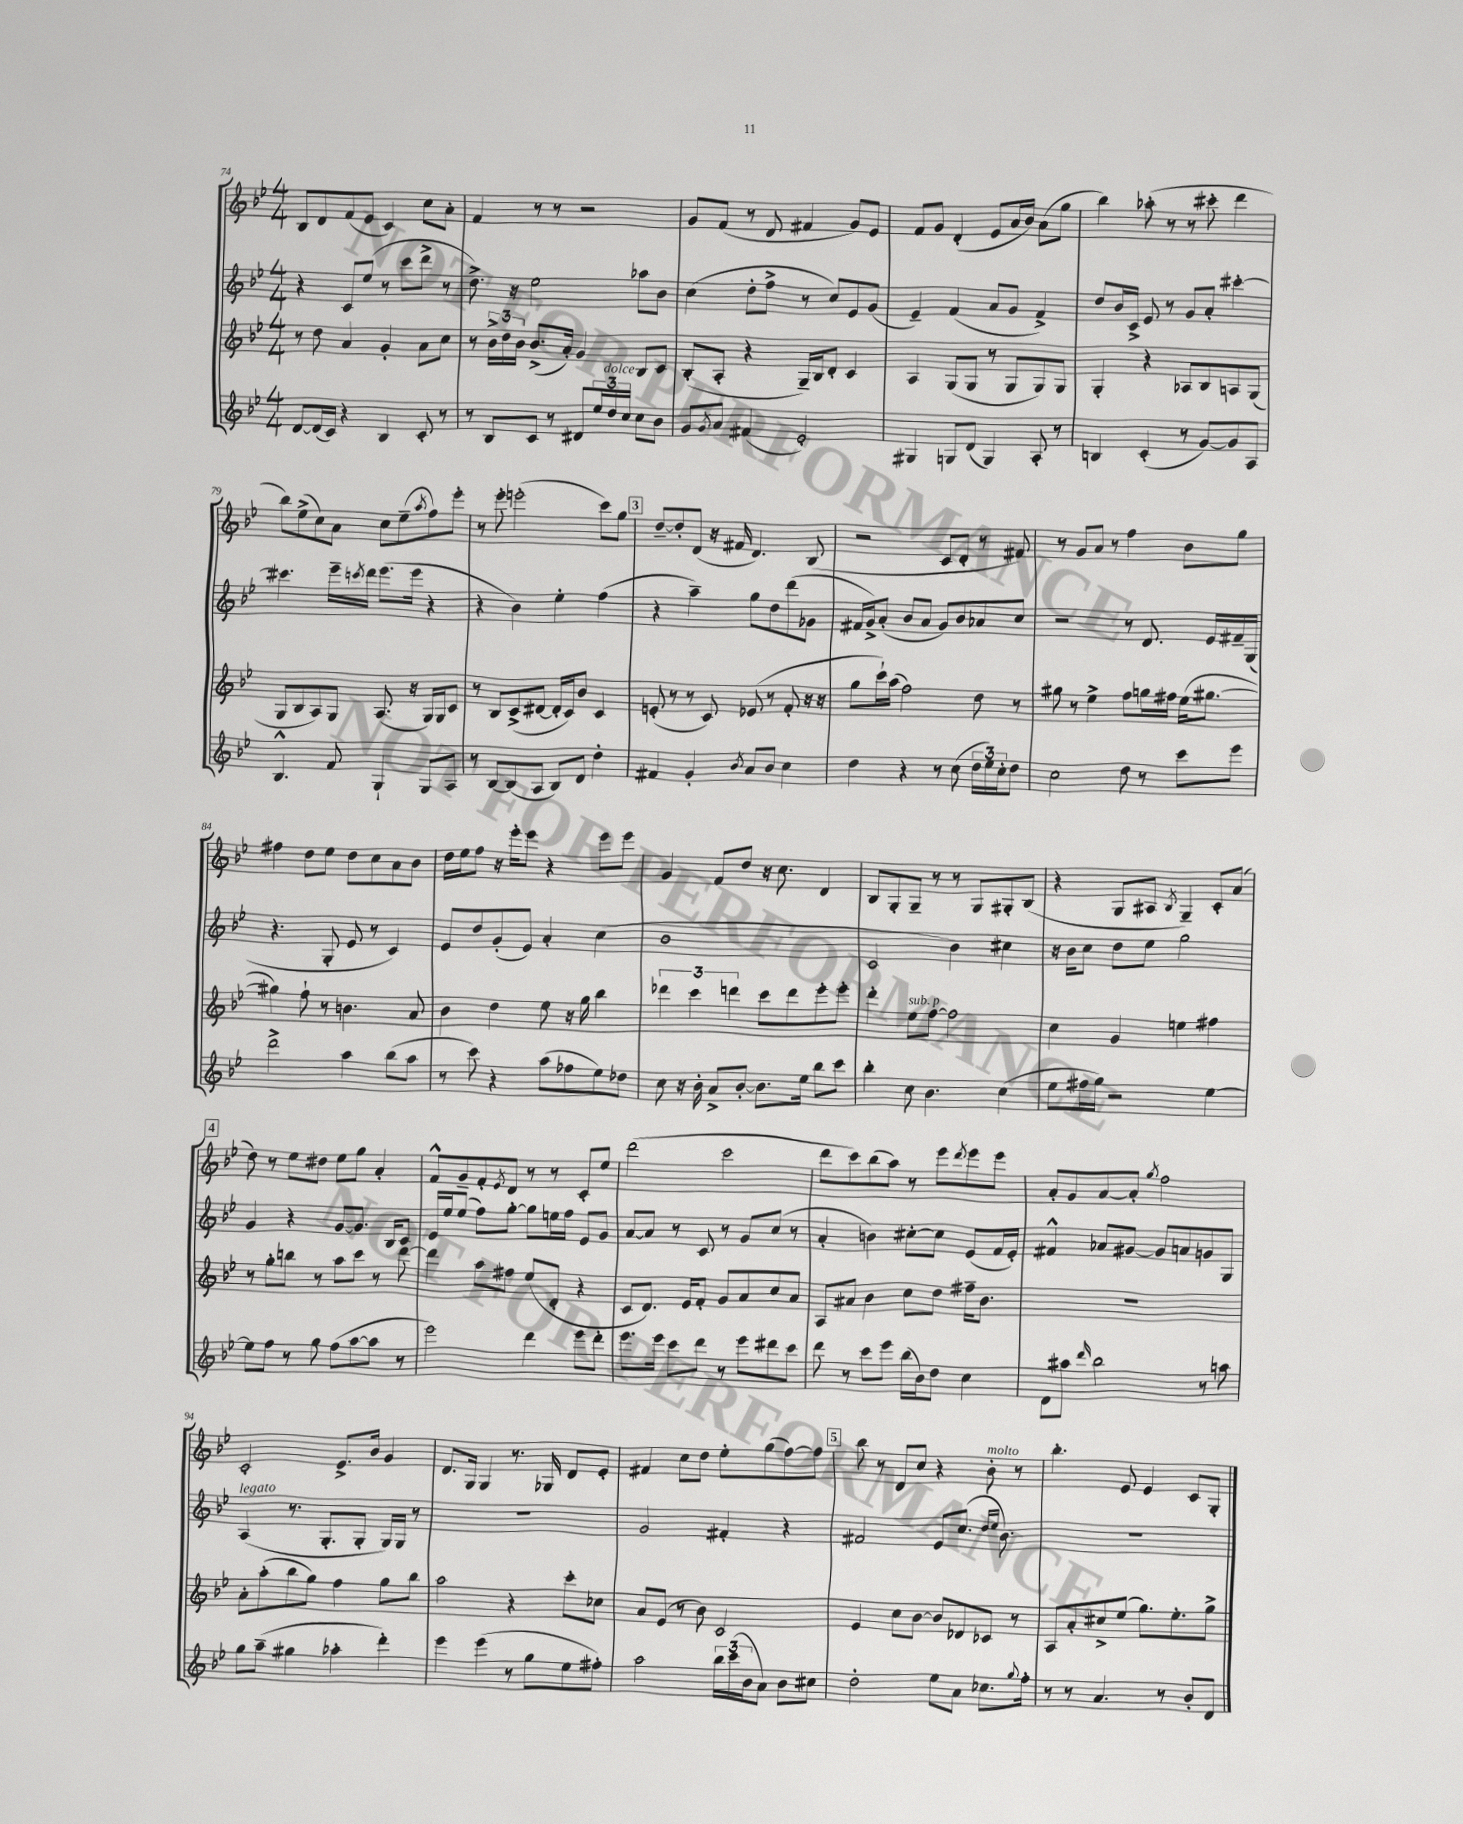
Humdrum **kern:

**kern	**kern	**kern	**kern
*part4	*part3	*part2	*part1
*staff4	*staff3	*staff2	*staff1
*clefG2	*clefG2	*clefG2	*clefG2
*k[b-e-]	*k[b-e-]	*k[b-e-]	*k[b-e-]
*M4/4	*M4/4	*M4/4	*M4/4
=74	=74	=74	=74
[8d/L	8r	4r	8B-/L
(16d/L]	8dd\	.	8d/
16c/JJ)	.	.	.
4r	4a/	8c/L	(8f/
.	.	(8ee-/J	8e-/J
4B-/	4g'/	8r	4c/)
.	.	8ccc\L	.
8c'/	8a\L	8ddd^\J	8cc\L
8r	8cc\J	8r	8a'\J
=75	=75	=75	=75
8r	8r	8.dd^\)	4f/
8B-/L	24b-^\LL	.	.
.	24dd\	.	.
.	.	16r	.
.	24b-\JJ	.	.
8c/J	(8.b-^/L	2ee-\	8r
8r	.	.	8r
.	16a'/Jk)	.	.
8d#X/L	4g/	.	2r
24ee-/L	.	.	.
!LO:TX:a:i:t=dolce	!	!	!
24dd/	.	.	.
24cc/JJ	.	.	.
8cc\L	8B-/L	8aa-X\L	.
8b-\J	8c/J	8b-\J	.
=76	=76	=76	=76
8g/L	(8B-'/L	(4cc\	8g/L
8qg/	.	.	.
8a/J	8A'/J	.	(8f/J
(4f#X/	4r	8dd'\L	8r
.	.	8ff^\J	8d/
2e-'/)	16G~/LL)	8r	4f#X/
.	16B-/J	.	.
.	8d'/J	8cc/L)	.
.	4c/	8e-/	8g/L)
.	.	(8g/J	8e-/J
=77	=77	=77	=77
4G#X/	4A/	4e-~/)	8f/L
.	.	.	8g/J
8Gn/L	(8G/L	(4f/	(4d'/
(8d/J	8G/J	.	.
4G/)	8r	8a/L	8e-/L
.	8G/L	8g/J	16a/L
.	.	.	16b-/JJ)
8A'/	8G/)	4f^/)	(8a\L
8r	8G/J	.	8gg\J
=78	=78	=78	=78
4Bn/	4G'/	8dd/L	4bb-\)
.	.	16b-/L	.
.	.	16c^/JJ	.
(4c'/	4r	8e-/	(8aa-X'\
.	.	8r	8r
8r	8A-X/L	8g/L	8r
[8g/L)	8B-/	8a'/J	8ccc#X'\
8g/]	8An/	[4ccc#X'\	4ddd\
8A/J	(8G/J	.	.
!!LO:LB:g=z
=79	=79	=79	=79
4.B-^^/	8G/L	4.ccc#X\]	8bb-\L)
.	8B-/	.	(8ee-^\
.	8A/)	.	8cc\)
8f/	8G/J	16eee-~\LL	8a\J
.	.	8qcccn/	.
.	.	16ddd\JJ	.
4G`/	(8.A/	(8.eee-\L	8cc\L
.	.	.	(8ee-~\
.	16r	16eee-\Jk	.
.	.	.	8qaa/
8G/L	16G/LL)	4r	8ff\)
.	16G/J	.	.
8A/J	8c/J	.	8eee-'\J
=80	=80	=80	=80
8r	8r	4r	8r
[8B-/L	8B-/L	.	8eee-'\
(8B-/]	(8c^/	4b-\)	(2eeen'\
8A/J	[8d#X/J	.	.
8B-/L)	16d#'/LL]	4ee-'\	.
.	16c/J)	.	.
8d/J	8b-/J	.	.
4dd'\	4c/	(4ff\	8ccc\L)
.	.	.	8gg\J
!!LO:REH:place=s1:t=3
=81	=81	=81	=81
4f#X/	(8en'/	4r	[8dd~/L
.	8r	.	8dd'/]
4g'/	8r	4aa~\)	(8d/J
.	8c/)	.	16r
.	.	.	16f#X/
8qb-/	.	.	.
8a/L	(8e-X/	8gg\L	4.d/)
8b-/J	8r	8dd\	.
4cc\	8f'/	(8ddd\	.
.	16r	8g-X\J	(8B-/
.	16r	.	.
=82	=82	=82	=82
4dd\	8gg\L	16f#X/LL	2r
.	.	16g^/J)	.
.	16ccc`\L)	(8a'/J	.
.	(16aa\JJ	.	.
4r	2ff\)	8b-/L	.
.	.	8a/J	.
8r	.	8g/L)	8c/L
(8cc\	.	8b-/	8d'/J
24dd\LL	8dd\	8a-X/	8r
24ee-\)	.	.	.
24cc'\J	.	.	.
8dd\J	8r	8cc/J	8f#X/)
=83	=83	=83	=83
2cc\	8gg#X\	2r	8r
.	8r	.	8g/L
.	4ee-^\	.	8a/J
.	.	.	8r
8dd\	8ff\L	8r	4ff\
8r	16ggn\L	8.d/	.
.	16ff#X\JJ	.	.
8ccc\L	(16ee-\KL	.	8b-\L
.	[8.gg#X\J	16e-/LL	.
8eee-\J	.	16f#X~/	8gg\J
.	.	(16G/JJ	.
!!LO:LB:g=z
=84	=84	=84	=84
2ddd^\	4gg#X\])	4.r	4ff#X\
.	8ff`\	.	8dd\L
.	8r	8G'/	8ee-\J
4aa\	4.bn\	8e-/	8dd\L
.	.	8r	8cc\
(8bb-\L	.	4c/)	8a\
8aa\J	8a/	.	8b-\J
=85	=85	=85	=85
8r	4b-\	8e-/L	16dd\LL
.	.	.	16ee-\J
8ccc\)	.	8dd/	8ff\J
4r	4dd\	(8g'/	16r
.	.	.	16eee-'\KL
.	.	8e-/J)	8eee-\J
(8aa\L	8ee-\	4a'/	4r
8ff-X\	16r	.	.
.	16gg\	.	.
8ee-\)	4bb-\	(4cc\	8eee-\L
8dd-X\J	.	.	8eee-\J
=86	=86	=86	=86
8cc\	6ddd-X\	1b-	4g/
16r	.	.	.
.	6ccc\	.	.
16b-'\	.	.	.
8a^/L	.	.	8f/L
.	6dddn\	.	.
[8b-'/J	.	.	8dd/J
8.b-\L]	8ccc\L	.	16r
.	.	.	8.cc\
.	8ddd\	.	.
16ee-\Jk	.	.	.
8bb-\L	8eee-'\	.	4d/
8ccc\J	8eee-'\J	.	.
=87	=87	=87	=87
4bb-'\	4ddd'\	2c/	8B-/L
.	.	.	8G'/
!	!LO:TX:a:i:t=sub. p	!	!
8cc\	8ee-\L	.	8G~/J
4.b-\	[8ff\J	.	8r
.	2ff\]	4b-\)	8r
.	.	.	8G/L
(4cc\	.	4cc#X\	8G#X'/
.	.	.	(8B-/J
=88	=88	=88	=88
8ee-\L	4cc\	16r	4r
.	.	16b-\KL	.
16ff#X\L	.	8cc\J	.
16gg\JJ)	.	.	.
2r	4g/	8dd\L	8G/L
.	.	8ee-\J	8A#X/J
.	.	.	8qB-/
.	4een\	2gg\	4G~/)
[4ee-\	4ff#X\	.	8c'/L
.	.	.	(8a/J
!!LO:LB:g=z
!!LO:REH:place=s1:t=4
=89	=89	=89	=89
8ee-\L]	8r	4g/	8dd\)
8ff\J	8gg'\L	.	8r
8r	8bbn\J	4r	8ee-\L
8gg\	8r	.	8dd#X\J
(8ff\L	8aa\L	[8g/L	8ee-\L
[8aa\	8ccc\J	8.g/J]	8gg\J
8aa\J]	8r	.	4a'/
.	.	16B-/KL	.
8r	[8ddd\	8c/J	.
=90	=90	=90	=90
2eee-\)	4ddd\]	16e-/LL	8f^^/L
.	.	16ee-/J	.
.	.	(8ee-/J	8g~/
.	8aa\L	8ff\L)	8f'/
.	.	.	8qe-/
.	8ff#X\J	[8gg'\J	8d/J
4ddd\	(8ee-/L	8gg\L]	8r
.	8d'/J	16een\L	8r
.	.	16ff\JJ	.
8eee-\L	4r	8e-/L	8c'/L
8ddd'\J	.	8g/J	8ee-/J
=91	=91	=91	=91
8.eee-\L	8c/L	[8a/L	(2ddd\
.	8.d/J)	8a/J]	.
16eee-\Jk	.	.	.
8ccc\L	.	8r	.
.	16e-/KL	.	.
8ddd\J	8f'/J	8c/	.
8r	8g/L	8r	2ccc\
8eee-\L	8a/	8g/L	.
8ddd#X\	8cc/	(8cc/J	.
8ccc\J	8a/J	8r	.
=92	=92	=92	=92
8ddd\	8A/L	4a'/	8ddd\L
8r	8a#X/J	.	8ccc\)
8ccc\L	4b-\	4bn\)	(8bb-\
8eee-\J	.	.	8aa\J)
(16bb-\LL	8cc\L	[8cc#X'\L	8r
16b-\J)	.	.	.
8dd\J	8dd\J	8cc#\J]	8eee-\L
.	.	.	8qddd/
4cc\	16ff#X~\KL	(8e-/L	8eee-\
.	8.b-\J	.	.
.	.	16f/L	8eee-\J
.	.	16e-'/JJ)	.
=93	=93	=93	=93
8d\L	1r	4f#X^^/	8a'/L
8aa#X\J	.	.	8g/
16qqddd/	.	.	.
2bb-\	.	8a-X/L	[8a/
.	.	[8g#X/J	8a'/J]
.	.	.	8qgg/
.	.	8g#/L]	2ff\
.	.	8an/	.
8r	.	8gn/	.
8aan\	.	8G/J	.
!!LO:LB:g=z
=94	=94	=94	=94
!	!	!LO:TX:a:i:t=legato	!
8gg\L	8a'\L	(4A/	2c'/
(8aa~\J	(8aa'\	.	.
4gg#X\	8bb-\	8.r	.
.	8gg\J)	.	.
.	.	8.G'/L	.
4aa-X'\	4ff\	.	8.e-^/L
.	.	8G'/J	.
.	.	.	16b-/Jk
4ddd'\)	8gg\L	16G/LL)	4g/
.	.	16G/JJ	.
.	8bb-\J	8r	.
=95	=95	=95	=95
4eee-\	2aa\	1r	8.d/L
.	.	.	16G/Jk
(4eee-\	.	.	4G/
8r	4r	.	8.r
8gg\L	.	.	.
.	.	.	16G-X/
8ee-\	8ccc'\L	.	8d/L
8ff#X'\J)	8cc-X\J	.	8e-'/J
=96	=96	=96	=96
2aa\	8a/L	2g/	4f#X/
.	(8e-/J	.	.
.	8r	.	8cc\L
.	8b-\)	.	8dd\J
24bb-\LL	2c/	4f#X'/	8ee-'\L
(24ccc\	.	.	.
24b-\J	.	.	.
8a\J)	.	.	(8gg\
8b-\L	.	4r	[8ff\)
8cc#X\J	.	.	8ff\J]
!!LO:REH:place=s1:t=5
=97	=97	=97	=97
2dd'\	4e-/	2f#X/	8bb-\
.	.	.	8r
.	8cc\L	.	8d/L
.	[8b-\J	.	8cc/J
8ee-\L	8b-/L]	8e-/L	4r
8a\J	8d-X/	(8.cc/J	.
!	!	!	!LO:TX:a:i:t=molto
8.cc-X\L	8c-X/J	.	8b-'\
.	.	16qqdd/LL	.
.	.	16qqee-/JJ	.
.	.	8.b-\)	.
.	8r	.	8r
8qqgg/	.	.	.
16ff'\Jk	.	.	.
=98	=98	=98	=98
8r	8A/L	1r	4.bb-'\
8r	8a'/	.	.
4.a/	8cc#X^/	.	.
.	(8ee-/J	.	8e-/
.	8.gg\L)	.	4e-/
8r	.	.	.
.	8.ee-'\	.	.
8b-'/L	.	.	8c/L
8d/J	8gg^\J	.	8G'/J
==	==	==	==
*-	*-	*-	*-
